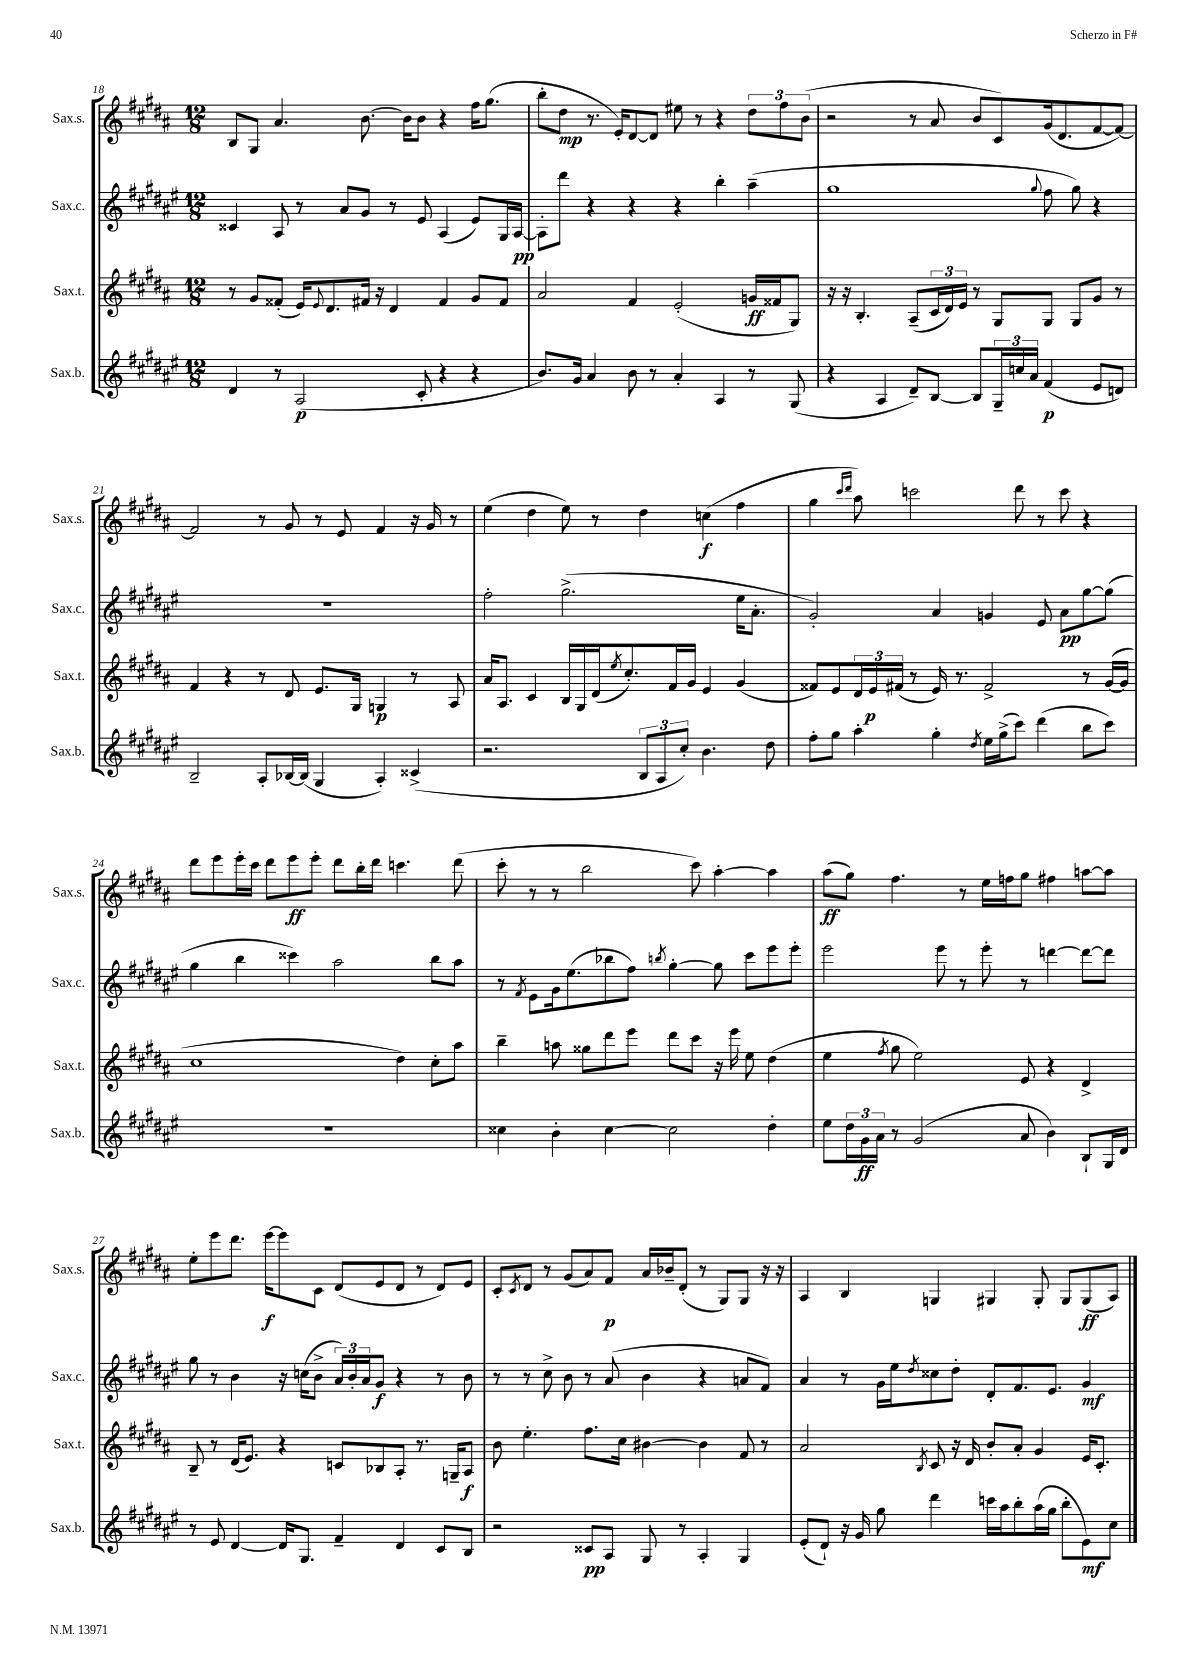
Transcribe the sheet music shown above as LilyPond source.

<<
\new StaffGroup <<
\new Staff = "s0" \with { instrumentName = "Sax.s." shortInstrumentName = "Sax.s." } {
    \clef treble \key b \major \numericTimeSignature \time 12/8
    b8 gis8 ais'4. b'8.~ b'16 b'8 r4 fis''16 gis''8.( |
    b''8-. dis''8\mp r8. e'16-.) dis'8~ dis'8 eis''8 r8 r4 \tuplet 3/2 { dis''8 fis''8 b'8( } |
    r2 r8 ais'8 b'8 cis'8) gis'16( dis'8. fis'8~ fis'8~) |
    fis'2 r8 gis'8 r8 e'8 fis'4 r16 gis'16 r8 |
    e''4( dis''4 e''8) r8 dis''4 c''4\f( fis''4 |
    gis''4 \grace { cis'''16 dis'''16 } ais''8) c'''2 dis'''8 r8 c'''8 r4 |
    dis'''8 e'''8 e'''16-. cis'''16 dis'''8 e'''8\ff e'''8-. dis'''8 b''16-. dis'''16 c'''4. dis'''8( |
    cis'''8-. r8 r8 b''2 cis'''8) ais''4~-. ais''4 |
    ais''8\ff( gis''8) fis''4. r8 e''16 f''16 gis''8 fis''4 a''8~ a''8 |
    e''8-. e'''8 dis'''8. e'''16~\f e'''8 cis'8 dis'8( e'8 dis'8 r8 dis'8) e'8 |
    cis'8-. \acciaccatura { cis'8 } dis'8 r8 gis'8( ais'8) fis'8\p ais'16 bes'16-- dis'8-.( r8 gis8) gis8 r16 r16 |
    ais4 b4 g4 gis4 gis8-. gis8 gis8\ff( ais8) \bar "|." |
}
\new Staff = "s1" \with { instrumentName = "Sax.c." shortInstrumentName = "Sax.c." } {
    \clef treble \key fis \major \numericTimeSignature \time 12/8
    cisis'4 ais8 r8 ais'8 gis'8 r8 eis'8 ais4( eis'8) gis16 ais16~\pp |
    ais8-. dis'''8 r4 r4 r4 b''4-. ais''4--( |
    gis''1 \appoggiatura { gis''8 } fis''8 gis''8) r4 |
    R1. |
    fis''2-. gis''2.->( eis''16 ais'8.-. |
    gis'2-.) ais'4 g'4 eis'8 ais'8\pp gis''8~ gis''8( |
    gis''4 b''4 cisis'''4) ais''2 b''8 ais''8 |
    r8 \acciaccatura { fis'8 } eis'8 gis'16 eis''8.( bes''8 fis''8) \acciaccatura { b''8 } gis''4~-. gis''8 cis'''8 eis'''8 eis'''8-. |
    eis'''2 eis'''8 r8 eis'''8-. r8 d'''4~ d'''8~ d'''8 |
    gis''8 r8 b'4 r16 c''16( b'8-> \tuplet 3/2 { ais'16) b'16-. ais'16 } gis'8\f r4 r8 b'8 |
    r8 r8 cis''8-> b'8 r8 ais'8( b'4 r4 a'8 fis'8) |
    ais'4 r8 gis'16 eis''16 \acciaccatura { dis''8 } cisis''8 dis''8-. dis'8-. fis'8. eis'8. gis'4\mf \bar "|." |
}
\new Staff = "s2" \with { instrumentName = "Sax.t." shortInstrumentName = "Sax.t." } {
    \clef treble \key b \major \numericTimeSignature \time 12/8
    r8 gis'8 fisis'8-.( e'16) \appoggiatura { e'8 } dis'8. fis'16 r16 dis'4 fis'4 gis'8 fis'8 |
    ais'2 fis'4 e'2-.( g'16\ff fisis'16 gis8) |
    r16 r16 b4.-. ais8--( \tuplet 3/2 { cis'16 dis'16) e'16 } r8 gis8 gis8 gis8 gis'8 r8 |
    fis'4 r4 r8 dis'8 e'8. gis16 g4\p r8 ais8 |
    ais'16 ais8. cis'4 b16 gis16 dis'16( \acciaccatura { e''8 } cis''8.-.) fis'16 gis'16 e'4 gis'4( |
    fisis'8) e'8 \tuplet 3/2 { dis'16 e'16\p fis'16( } r8 e'16) r8. fis'2-> r8 gis'16~( gis'16 |
    cis''1 dis''4) cis''8-. ais''8 |
    b''4-- a''8 gisis''8 dis'''8 e'''8 dis'''8 cis'''8 r16 e'''16 e''8 dis''4( |
    e''4 \acciaccatura { fis''8 } gis''8 e''2) e'8 r4 dis'4-> |
    b8-- r8 dis'16( e'8.) r4 c'8 bes8 ais8-. r8. g16-- ais8\f |
    b'8 e''4.-. fis''8. cis''16 bis'4~ bis'4 fis'8 r8 |
    ais'2 \acciaccatura { b8 } cis'8 r16 dis'16 b'8-. ais'8-. gis'4 e'16 cis'8.-. \bar "|." |
}
\new Staff = "s3" \with { instrumentName = "Sax.b." shortInstrumentName = "Sax.b." } {
    \clef treble \key fis \major \numericTimeSignature \time 12/8
    dis'4 r8 ais2\p( cis'8-. r4 r4 |
    b'8.) gis'16 ais'4 b'8 r8 ais'4-. ais4 r8 gis8( |
    r4 ais4 dis'8--) b8~ b8 \tuplet 3/2 { gis16-- c''16 ais'16 } fis'4\p( eis'8 d'8) |
    b2-- ais8-. bes16~ bes16( gis4 ais4-.) cisis'4->( |
    r2. \tuplet 3/2 { b8 ais8 cis''8-.) } b'4. dis''8 |
    fis''8-. gis''8 ais''4-. gis''4-. \acciaccatura { dis''8 } eis''16 gis''16->( cis'''8) dis'''4( b''8 cis'''8) |
    R1. |
    cisis''4 b'4-. cisis''4~ cisis''2 dis''4-. |
    eis''8 \tuplet 3/2 { dis''16 gis'16\ff ais'16 } r8 gis'2( ais'8 b'4) b8-! gis16 dis'16 |
    r8 eis'8 dis'4~ dis'16 gis8. fis'4-- dis'4 cis'8 b8 |
    r2 cisis'8\pp ais8 gis8 r8 ais4-. gis4 |
    eis'8-.( dis'8-!) r16 gis'16 gis''8 dis'''4 c'''16 ais''16 b''8-. ais''16( gis''16 b''8-. eis'8\mf) cis''8 \bar "|." |
}
>>
>>
\layout { \context { \Score currentBarNumber = #18 } }
